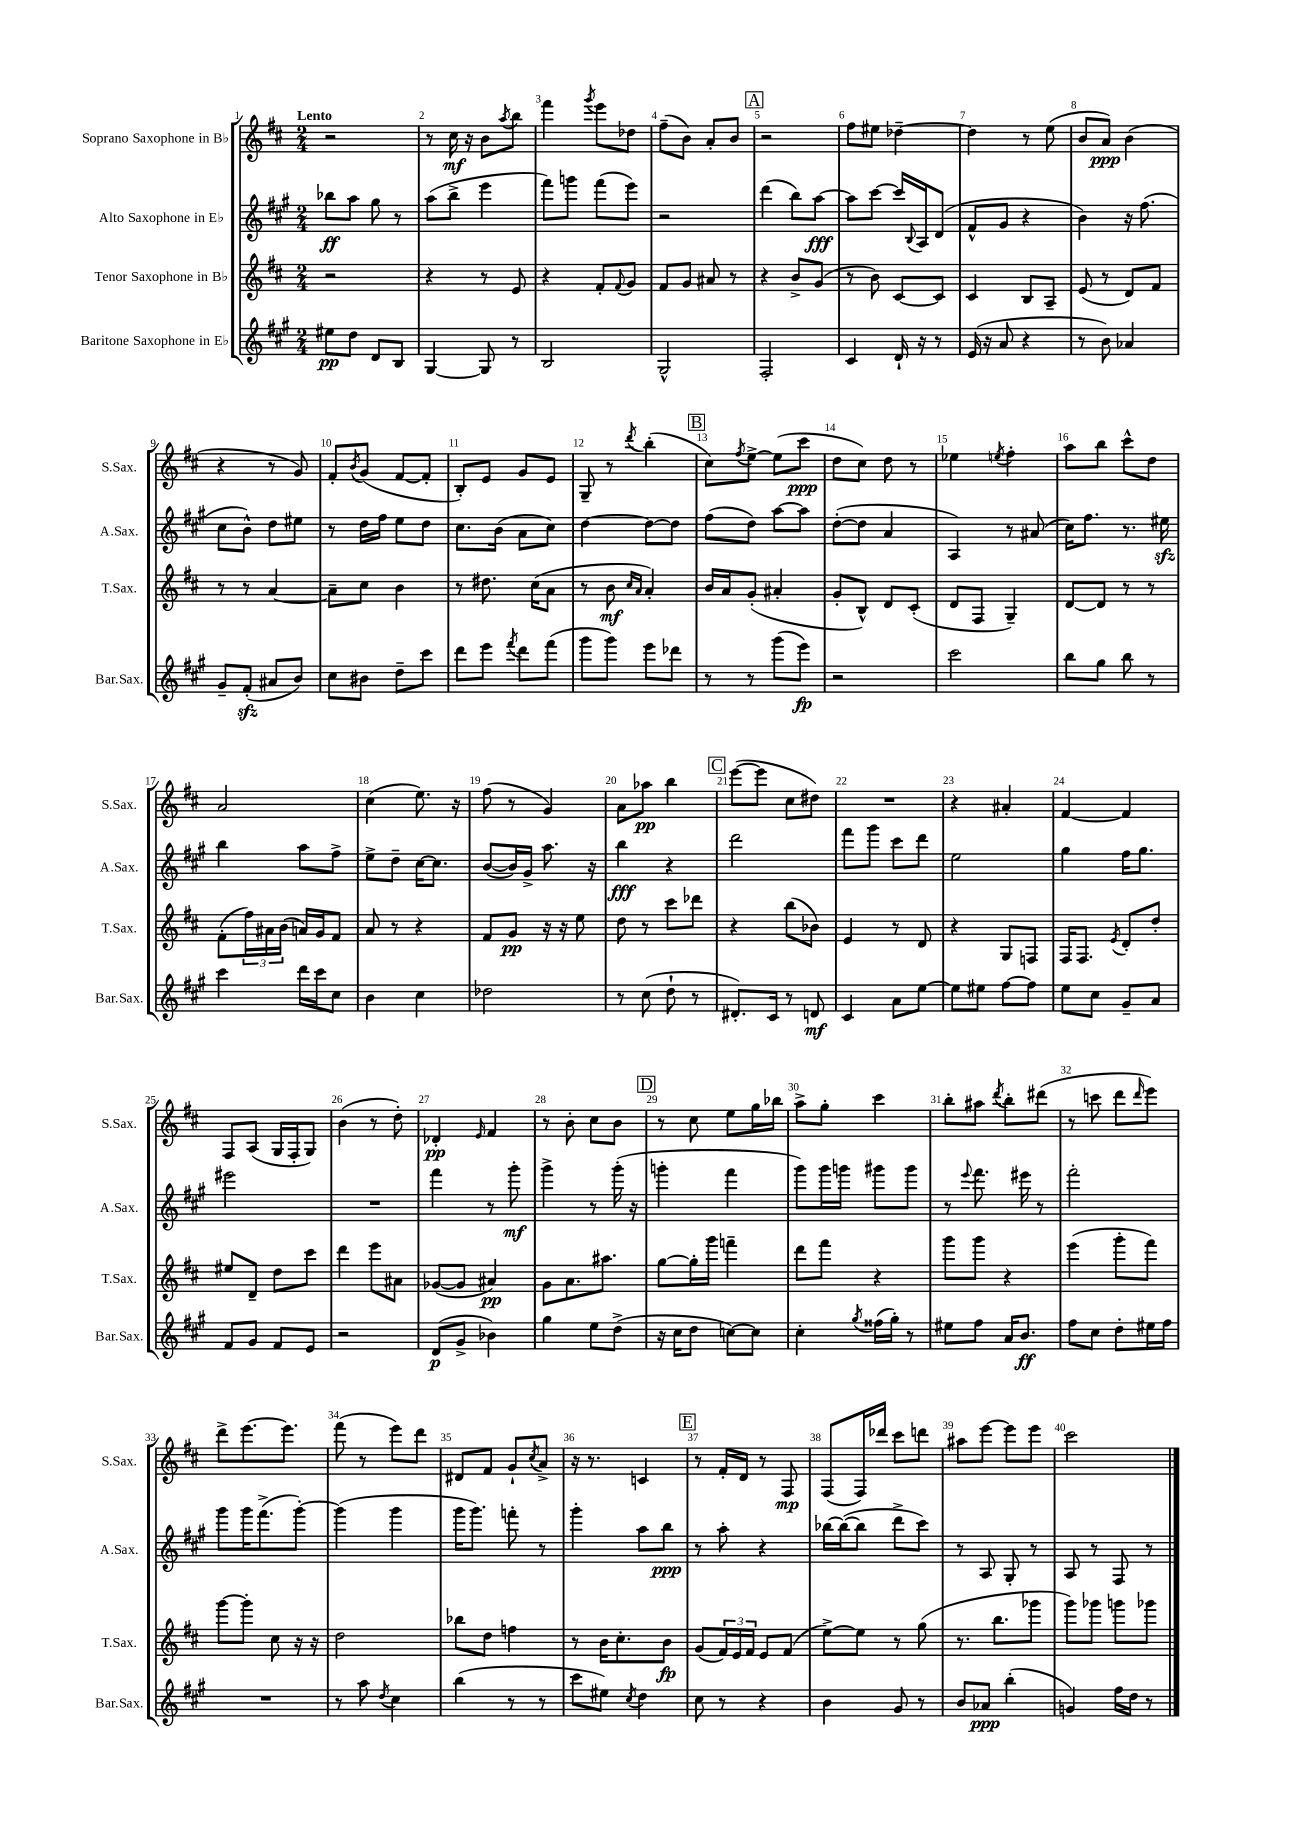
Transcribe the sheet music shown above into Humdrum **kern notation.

**kern	**kern	**kern	**kern
*staff4	*staff3	*staff2	*staff1
*clefG2	*clefG2	*clefG2	*clefG2
*k[f#c#g#]	*k[f#c#]	*k[f#c#g#]	*k[f#c#]
*M2/4	*M2/4	*M2/4	*M2/4
8ee#	2r	8bb-	2r
8dd	.	8aa	.
8d	.	8gg#	.
8B	.	8r	.
=	=	=	=
[4G#	4r	(8aa	8r
.	.	8bb^	16cc#
.	.	.	16r
8G#]	8r	4eee	8b
.	.	.	8qaa
8r	8e	.	8bb
=	=	=	=
2B	4r	8fff#)	4fff#
.	.	8ggg	.
.	.	.	8qggg
.	8f#'	(8fff#	8eee
.	8qqf#	.	.
.	8g	8eee)	8dd-
=	=	=	=
2G#^^	8f#	2r	(8ff#~
.	8g	.	8b)
.	8a#	.	8a'
.	8r	.	8b
=	=	=	=
2F#'	4r	(4ddd	2r
.	8b^	8bb)	.
.	(8g	[8aa	.
=	=	=	=
4c#	8r	8aa]	8ff#
.	8b)	[8ccc#	8ee#
16d`	[8c#	16ccc#]	[4dd-~
.	.	8qqB	.
16r	.	16A	.
8r	8c#]	(8d	.
=	=	=	=
(16e	4c#	8f#^^	4dd-]
16r	.	.	.
8a	.	8g#	.
4r	8B	4r	8r
.	8A~	.	(8ee
=	=	=	=
8r	(8e	4b)	8b
8b)	8r	.	8a)
4a-	8d)	16r	(4b
.	.	(8.ff#	.
.	8f#	.	.
=	=	=	=
8g#~	8r	8cc#	4r
(8f#'	8r	8b^^)	.
8a#	[4a	8dd	8r
8b)	.	8ee#	8g)
=	=	=	=
8cc#	8a~]	8r	8f#'
.	.	.	8qb
8b#	8cc#	16dd	(8g
.	.	16ff#	.
8dd~	4b	8ee	[8f#
8ccc#	.	8dd	8f#']
=	=	=	=
8ddd	8r	8.cc#	8B')
8eee	8.dd#	.	8e
.	.	(16b	.
8qfff#	.	.	.
8ddd	.	8a	8g
.	(16cc#	.	.
(8fff#	8a	8cc#)	8e
=	=	=	=
8ggg#	8r	[4dd	8G~
8ggg#)	8b	.	8r
.	16qqcc#	.	.
.	16qqa	.	8qddd
8eee	4a')	8dd_	(4bb'
8ddd-	.	8dd]	.
=	=	=	=
8r	16b	(8ff#	8cc#)
.	16a	.	.
.	.	.	8qff#
8r	(8g'	8dd)	[8ee^
(8ggg#	4a#'	[8aa	(8ee]
8eee)	.	8aa]	8ccc#
=	=	=	=
2r	8g'	([8dd'	8dd
.	8B^^)	8dd]	8cc#)
.	8d	4a	8dd
.	(8c#'	.	8r
=	=	=	=
2ccc#	8d	4A)	4ee-
.	8F#	.	.
.	.	.	8qee
.	4G~)	8r	4ff#'
.	.	(8a#	.
=	=	=	=
8bb	[8d	16cc#)	8aa
.	.	8.ff#	.
8gg#	8d]	.	8bb
8bb	8r	8.r	8ccc#^^
8r	8r	.	8dd
.	.	16ee#	.
=	=	=	=
4ccc#	(8f#'	4bb	2a
.	24ff#)	.	.
.	24a#	.	.
.	(24b	.	.
16ddd	16a)	8aa	.
16ccc#	16g	.	.
8cc#	8f#	8ff#^	.
=	=	=	=
4b	8a	8ee^	(4cc#
.	8r	8dd~	.
4cc#	4r	[16cc#	8.ee)
.	.	8.cc#]	.
.	.	.	16r
=	=	=	=
2dd-	8f#	([8b	(8ff#
.	8g	16b])	8r
.	.	16g#^	.
.	16r	8.aa	4g)
.	16r	.	.
.	8ee	.	.
.	.	16r	.
=	=	=	=
8r	8dd	4bb	8a
(8cc#	8r	.	8aa-
8dd`	8ccc#	4r	4bb
8r	8ddd-	.	.
=	=	=	=
8.d#')	4r	2ddd	([8eee
.	.	.	8eee]
16c#	.	.	.
8r	(8bb	.	8cc#
8d	8b-)	.	8dd#)
=	=	=	=
4c#	4e	8fff#	2r
.	.	8ggg#	.
8a	8r	8ccc#	.
[8ee	8d	8ddd	.
=	=	=	=
8ee]	4r	2ee	4r
8ee#	.	.	.
[8ff#	8G	.	4a#'
8ff#]	8F	.	.
=	=	=	=
8ee	16F#	4gg#	[4f#
.	8.F#	.	.
8cc#	.	.	.
.	8qe	.	.
8g#~	8d'	16ff#	4f#]
.	.	8.gg#	.
8a	8dd'	.	.
=	=	=	=
8f#	8ee#	2eee#	8F#
8g#	8d~	.	(8A
8f#	8dd	.	16G
.	.	.	16F#'
8e	8ccc#	.	8G)
=	=	=	=
2r	4ddd	2r	(4b
.	8eee	.	8r
.	8a#	.	8dd')
=	=	=	=
(8d	([8g-	4fff#	4d-'
8g#^	8g-]	.	.
.	.	.	16qqe
4b-)	4a#)	8r	4f#
.	.	8ggg#'	.
=	=	=	=
4gg#	8g	4ggg#^	8r
.	8.a	.	8b'
8ee	.	8r	8cc#
.	8.aa#	.	.
(8dd^	.	(16ggg#'	8b
.	.	16r	.
=	=	=	=
16r	[8gg	4ggg'	8r
16cc#	.	.	.
8dd	16gg']	.	8cc#
.	16ggg	.	.
[8cc)	4fff~	4fff#	8ee
8cc]	.	.	16gg
.	.	.	16bb-
=	=	=	=
4cc#'	8ddd	8ggg#)	8aa^
.	8fff#	16ggg#	8gg'
.	.	16ggg	.
8qgg#	.	.	.
(16ff##	4r	8ggg#	4ccc#
16gg#')	.	.	.
8r	.	8ggg#	.
=	=	=	=
8ee#	8ggg	8r	8bb'
.	.	8qqeee	.
8ff#	8ggg	8.fff#	8aa#
.	.	.	8qddd
16a	4r	.	8bb'
8.b	.	16eee#	.
.	.	8r	(8ddd#
=	=	=	=
8ff#	(4eee	2fff#'	8r
8cc#	.	.	8ccc
8dd'	8ggg'	.	8ddd
.	.	.	16qqddd
16ee#	8fff#)	.	8eee)
16ff#	.	.	.
=	=	=	=
2r	[8ggg	8ggg#	8ddd^
.	8ggg']	16ggg#	[8.eee
.	.	(8.fff#^	.
.	8cc#	.	.
.	.	.	8.eee]
.	16r	[8ggg#')	.
.	16r	.	.
=	=	=	=
8r	2dd	(4ggg#]	(8fff#
8aa	.	.	8r
8qdd	.	.	.
4cc#	.	4ggg#	8eee)
.	.	.	8ddd
=	=	=	=
(4bb	8bb-	16ggg#	8d#
.	.	8.ggg#)	.
.	8dd	.	8f#
8r	4ff	8fff'	8g`
.	.	.	8qcc#
8r	.	8r	8a^
=	=	=	=
8ccc#	8r	4ggg#'	16r
.	.	.	8.r
8ee#)	16b	.	.
.	8.cc#'	.	.
8qcc#	.	.	.
4dd	.	8aa	4c
.	8b	8bb	.
=	=	=	=
8cc#	(8g	8r	8r
8r	24f#)	8aa'	16f#'
.	24e	.	.
.	.	.	16d
.	24f#	.	.
4r	8e	4r	8r
.	(8f#	.	8F#
=	=	=	=
4b	[8ee^)	[16bb-	(8F#
.	.	(16bb-_	.
.	8ee]	8bb-]	16F#)
.	.	.	16ddd-
8g#	8r	8ddd^	8ccc#
8r	(8gg	8ccc#)	8ddd
=	=	=	=
8b	8.r	8r	8aa#
8a-	.	8A	[8eee
.	8.bb	.	.
(4bb'	.	8G#'	8eee]
.	8ggg-	8r	8eee
=	=	=	=
4g)	8ggg)	8A	2ccc#
.	8ggg-	8r	.
16ff#	8ggg	8F#	.
16dd	.	.	.
8r	8ggg-	8r	.
==	==	==	==
*-	*-	*-	*-
